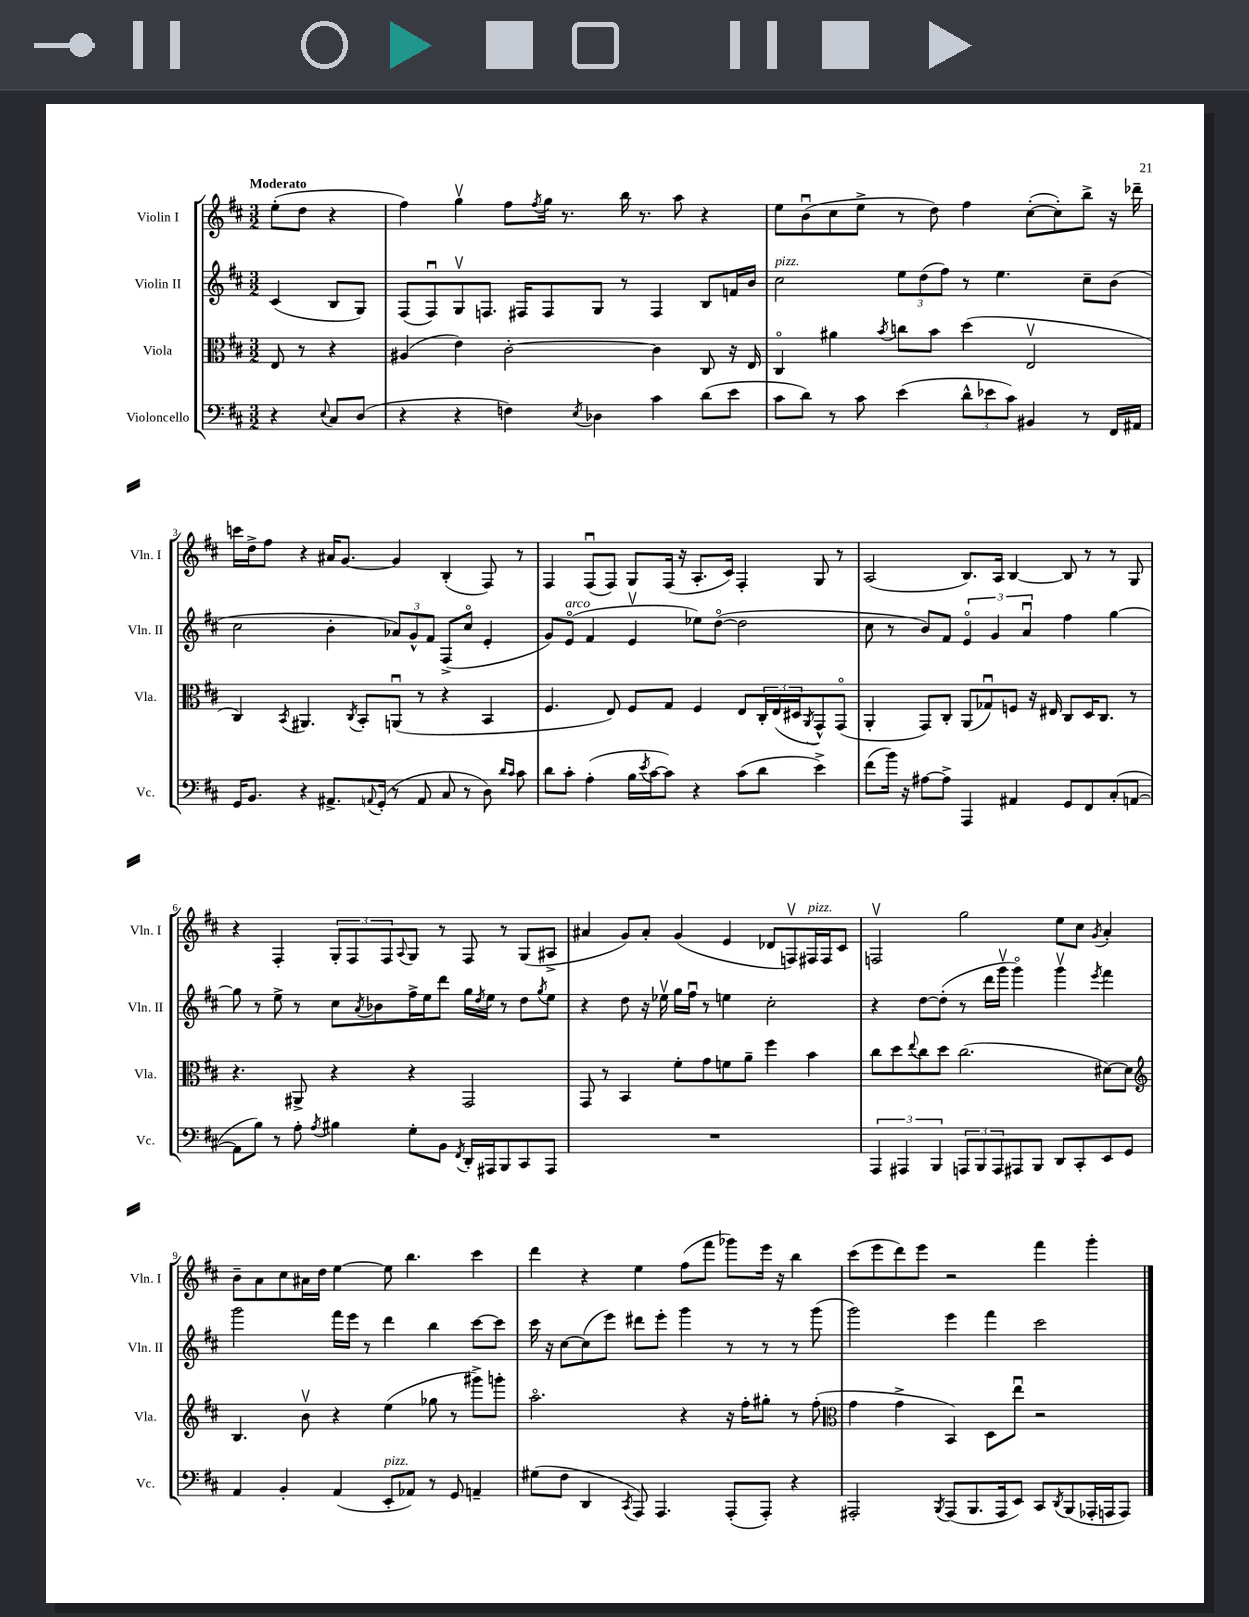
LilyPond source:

<<
\new StaffGroup <<
\new Staff = "s0" \with { instrumentName = "Violin I" shortInstrumentName = "Vln. I" } {
    \clef treble \key d \major \numericTimeSignature \time 3/2 \partial 2 \tempo "Moderato"
    e''8-.( d''8 r4 |
    fis''4) g''4\upbow fis''8 \acciaccatura { fis''8 } g''16 r8. b''16 r8. a''8 r4 |
    e''8 b'8\downbow( cis''8 e''8-> r8 d''8) fis''4 cis''8~-.( cis''8-.) b''8-> r16 des'''16-- |
    c'''16 d''16-> fis''8 r4 ais'16 g'8.~ g'4 b4-.( fis8) r8 |
    fis4 fis8\downbow( fis8) g8 fis16( r16 a8.-. cis'16) fis4-. g8 r8 |
    a2( b8.) a16 b4~ b8 r8 r8 g8 |
    r4 fis4-. \tuplet 3/2 { g8-. fis8 fis8 } \appoggiatura { a8 } g8 r8 fis8 r8 g8( ais8-> |
    ais'4 g'8) ais'8-. g'4( e'4 des'8 f8\upbow) fis16^\markup { \italic "pizz." } fis16 cis'8 |
    f2\upbow g''2 e''8 cis''8 \acciaccatura { g'8 } a'4-. |
    b'8-- a'8 cis''8 ais'16 d''16 e''4~ e''8 b''4. cis'''4 |
    d'''4 r4 e''4 fis''8( fis'''8 ges'''8) e'''16 r16 b''4 |
    cis'''8( e'''8 d'''8) e'''8 r2 fis'''4 g'''4-. \bar "|." |
}
\new Staff = "s1" \with { instrumentName = "Violin II" shortInstrumentName = "Vln. II" } {
    \clef treble \key d \major \numericTimeSignature \time 3/2 \partial 2
    cis'4( b8 g8) |
    fis8( fis8\downbow) g8\upbow f8. fis16 fis8 g8 r8 fis4 b8 f'16 b'16 |
    cis''2^\markup { \italic "pizz." } \tuplet 3/2 { e''8 d''8( fis''8) } r8 e''4. cis''8-- b'8( |
    cis''2 b'4-. \tuplet 3/2 { aes'8) g'8-^ fis'8 } fis8->( cis''8\flageolet e'4-. |
    g'8) e'8\flageolet^\markup { \italic "arco" }( fis'4 e'4\upbow ees''8) d''8~\flageolet( d''2 |
    cis''8 r8 b'8) fis'8 \tuplet 3/2 { e'4\flageolet g'4 a'4\downbow } fis''4 g''4~ |
    g''8 r8 e''8-> r8 cis''8 \acciaccatura { a'8 } bes'8 fis''16-> e''16 d'''8 g''16 \acciaccatura { d''8 } e''16 r8 d''8 \acciaccatura { g''8 } e''8 |
    r4 d''8 r16 ees''16\upbow g''16 fis''16\downbow r8 e''4 cis''2-. |
    r4 d''8~ d''8-.( r8 d'''16 g'''16\upbow g'''4\flageolet) g'''4\upbow \acciaccatura { e'''8 } fis'''4 |
    g'''2 fis'''16 e'''16 r8 d'''4 b''4 cis'''8~ cis'''8 |
    cis'''16 r16 cis''8~ cis''8( e'''8) dis'''8 e'''8-. g'''4 r8 r8 r8 g'''8( |
    g'''2) e'''4 fis'''4 cis'''2 \bar "|." |
}
\new Staff = "s2" \with { instrumentName = "Viola" shortInstrumentName = "Vla." } {
    \clef alto \key d \major \numericTimeSignature \time 3/2 \partial 2
    e8 r8 r4 |
    ais4( e'4) cis'2~-. cis'4 cis8 r16 e16 |
    cis4\flageolet ais'4 \acciaccatura { b'8 } c''8 b'8 d''4( e2\upbow |
    cis4) \acciaccatura { b,8 } ais,4. \acciaccatura { cis8 } b,8-. a,8\downbow( r8 r4 b,4 |
    fis4. e8) fis8 g8 fis4 e8 \tuplet 3/2 { cis16-. e16( dis16 } \acciaccatura { a,8 } g,8-^) g,8\flageolet( |
    a,4-. g,8) cis8-. a,8( ges8\downbow) f8 r16 eis16 cis8 d16 cis8. r8 |
    r4. ais,8-> r4 r4 g,2 |
    g,8 r8 b,4 fis'8-. g'8 f'8 a'8-- fis''4 b'4 |
    cis''8 d''8 \appoggiatura { e''8 } cis''8 d''8 cis''2.( dis'8~) dis'8 |
    \clef treble b4. b'8\upbow r4 e''4( ges''8 r8 gis'''8->) g'''8-. |
    a''2.\flageolet r4 r16 fis''16-. gis''8-. r8 fis''8-.( |
    \clef alto g'4 g'4-> b,4) d8 e''8\downbow r2 \bar "|." |
}
\new Staff = "s3" \with { instrumentName = "Violoncello" shortInstrumentName = "Vc." } {
    \clef bass \key d \major \numericTimeSignature \time 3/2 \partial 2
    r4 \appoggiatura { e8 } cis8 d8( |
    r4 r4 f4) \acciaccatura { e8 } des4 cis'4 d'8( e'8 |
    cis'8 d'8) r8 cis'8 e'4( \tuplet 3/2 { d'8-^ ees'8 cis'8) } bis,4 r8 fis,16 ais,16 |
    g,16 b,8. r4 ais,8.-> \appoggiatura { a,8 } g,16-.( r8 a,8 cis8 r8 d8) \grace { d'16 cis'16 } cis'8 |
    d'8 cis'8-. a4-.( b16 \acciaccatura { e'8 } cis'16~ cis'8) r4 cis'8( d'8 e'4->) |
    fis'8( b'16) r16 ais8~ ais8-> a,,4 ais,4 g,8 fis,8 cis8-.( a,8~ |
    a,8 b8) r8 a8-. \acciaccatura { a8 } bis4 g8-. b,8 \acciaccatura { fis,8 } d,16-. ais,,16 b,,8 cis,8 ais,,8 |
    R1. |
    \tuplet 3/2 { a,,4 ais,,4 b,,4 } \tuplet 3/2 { a,,8 b,,8 a,,8 } ais,,8 b,,8 d,8 cis,8-. e,8 g,8 |
    a,4 b,4-. a,4( e,8-.^\markup { \italic "pizz." } aes,8) r8 g,8 a,4-- |
    gis8( fis8 d,4 \acciaccatura { cis,8 } a,,8) a,,4. a,,8-.( a,,8-.) r4 |
    ais,,2-. \acciaccatura { b,,8 } ais,,8( b,,8. ais,,16 e,8) cis,8 \acciaccatura { d,8 } b,,8( aes,,16-. a,,16 a,,8) \bar "|." |
}
>>
>>
